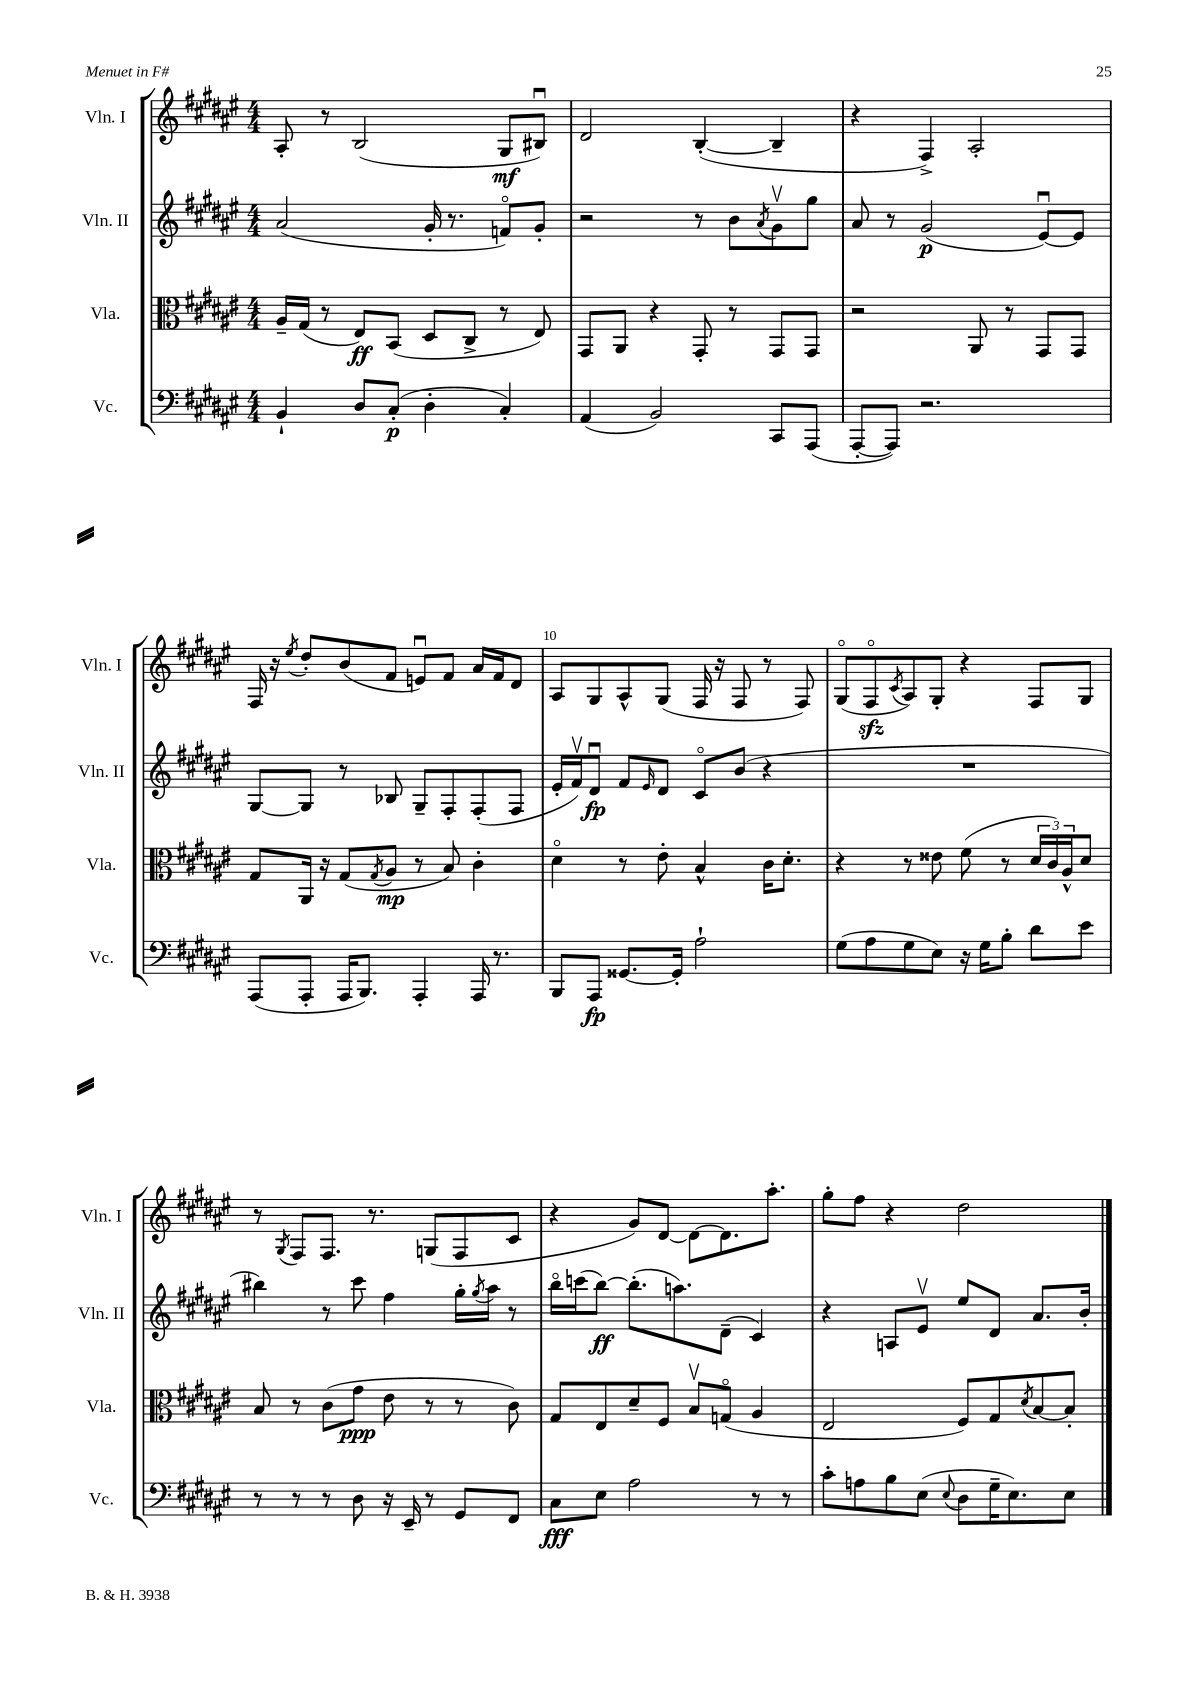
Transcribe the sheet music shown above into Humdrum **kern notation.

**kern	**kern	**kern	**kern
*staff4	*staff3	*staff2	*staff1
*clefF4	*clefC3	*clefG2	*clefG2
*k[f#c#g#d#a#e#]	*k[f#c#g#d#a#e#]	*k[f#c#g#d#a#e#]	*k[f#c#g#d#a#e#]
*M4/4	*M4/4	*M4/4	*M4/4
4BB`/	16A#~/LL	(2a#/	8A#'/
.	(16G#/JJ	.	.
.	8r	.	8r
8D#/L	8E#/L)	.	(2B/
(8C#'/J	(8BB/J	.	.
4D#'\	8D#/L	16g#'/	.
.	.	8.r	.
.	8C#^/J	.	.
4C#'/)	8r	8fo/L)	8G#/L
.	8E#/)	8g#'/J	8B#u/J)
=	=	=	=
(4AA#/	8GG#/L	2r	2d#/
.	8AA#/J	.	.
2BB/)	4r	.	.
.	8GG#'/	8r	([4B'/
.	8r	8b\L	.
.	.	8qa#/	.
8CC#/L	8GG#/L	8g#v\	4B~/]
(8AAA#/J	8GG#/J	8gg#\J	.
=	=	=	=
[8AAA#'/L	2r	8a#/	4r
8AAA#/]J)	.	8r	.
2.r	.	(2g#/	4F#^/)
.	8AA#/	.	2A#'/
.	8r	.	.
.	8GG#/L	[8e#u/L)	.
.	8GG#/J	8e#/]J	.
=	=	=	=
(8AAA#/L	8G#/L	[8G#/L	16F#/
.	.	.	16r
.	.	.	8qee#/
8AAA#'/J	16AA#/Jk	8G#/]J	8dd#'/L
.	16r	.	.
16AAA#/LK	(8G#/L	8r	(8b/
8.BBB/J)	.	.	.
.	8qG#/	.	.
.	8A#/J	8B-/	8f#/J
4AAA#'/	8r	8G#~/L	8eu/L)
.	8B/)	8F#'/	8f#/J
16AAA#/	4c#'\	(8F#'/	16a#/LL
8.r	.	.	16f#/J
.	.	8F#/J	8d#/J
=	=	=	=
8BBB/L	4d#o\	16e#'/LL	8A#/L
.	.	16f#v/J)	.
8AAA#/J	.	8d#u/J	8G#/
[8.GG##/L	8r	8f#/L	8A#^^/
.	.	16qqe#/	.
.	8e#'\	8d#/J	(8G#/J
16GG##'/]Jk	.	.	.
2A#`\	4B^^/	8c#o/L	16F#/
.	.	.	16r
.	.	(8b/J	8F#/
.	16c#\LK	4r	8r
.	8.d#'\J	.	.
.	.	.	8F#/)
=	=	=	=
(8G#\L	4r	1r	(8G#o/L
8A#\	.	.	8F#o/
.	.	.	8qc#/
8G#\	8r	.	8A#/)
8E#\J)	8e##\	.	8G#'/J
16r	(8f#\	.	4r
16G#\LK	.	.	.
8B'\J	8r	.	.
8d#\L	24d#/LL	.	8F#/L
.	24c#/)	.	.
.	24A#^^/J	.	.
8e#\J	8d#/J	.	8G#/J
=	=	=	=
8r	8B/	4bb#\)	8r
.	.	.	8qG#/
8r	8r	.	8F#/L
8r	(8c#\L	8r	8.F#/J
8D#\	8g#\J	8ccc#\	.
.	.	.	8.r
16r	8e#\	4ff#\	.
16EE#~/	.	.	.
8r	8r	.	(8G/L
8GG#/L	8r	16gg#'\LL	8F#/
.	.	8qgg#/	.
.	.	16aa#\JJ	.
8FF#/J	8c#\)	8r	8c#/J
=	=	=	=
8C#\L	8G#/L	16bbo\LL	4r
.	.	(16ccc\J	.
8E#\J	8E#/	[8bb\J)	.
2A#\	8d#~/	(8.bb'\]L	8g#/L)
.	8F#/J	.	[8d#/J
.	.	8.aa\)	.
.	8Bv/L	.	8d#\_L
.	(8Go/J	(8d#~\J	8.d#\]
8r	4A#/	4c#/)	.
.	.	.	8.aa#'\J
8r	.	.	.
=	=	=	=
8c#'\L	2E#/	4r	8gg#'\L
8A\	.	.	8ff#\J
8B\	.	8A/L	4r
(8E#\J	.	8e#v/J	.
8qqE#/	.	.	.
8D#\L	8F#/L)	8ee#/L	2dd#\
16G#~\K	8G#/	8d#/J	.
8.E#\)	.	.	.
.	8qd#/	.	.
.	[8B/	8.a#/L	.
8E#\J	8B'/]J	.	.
.	.	16b'/Jk	.
==	==	==	==
*-	*-	*-	*-
